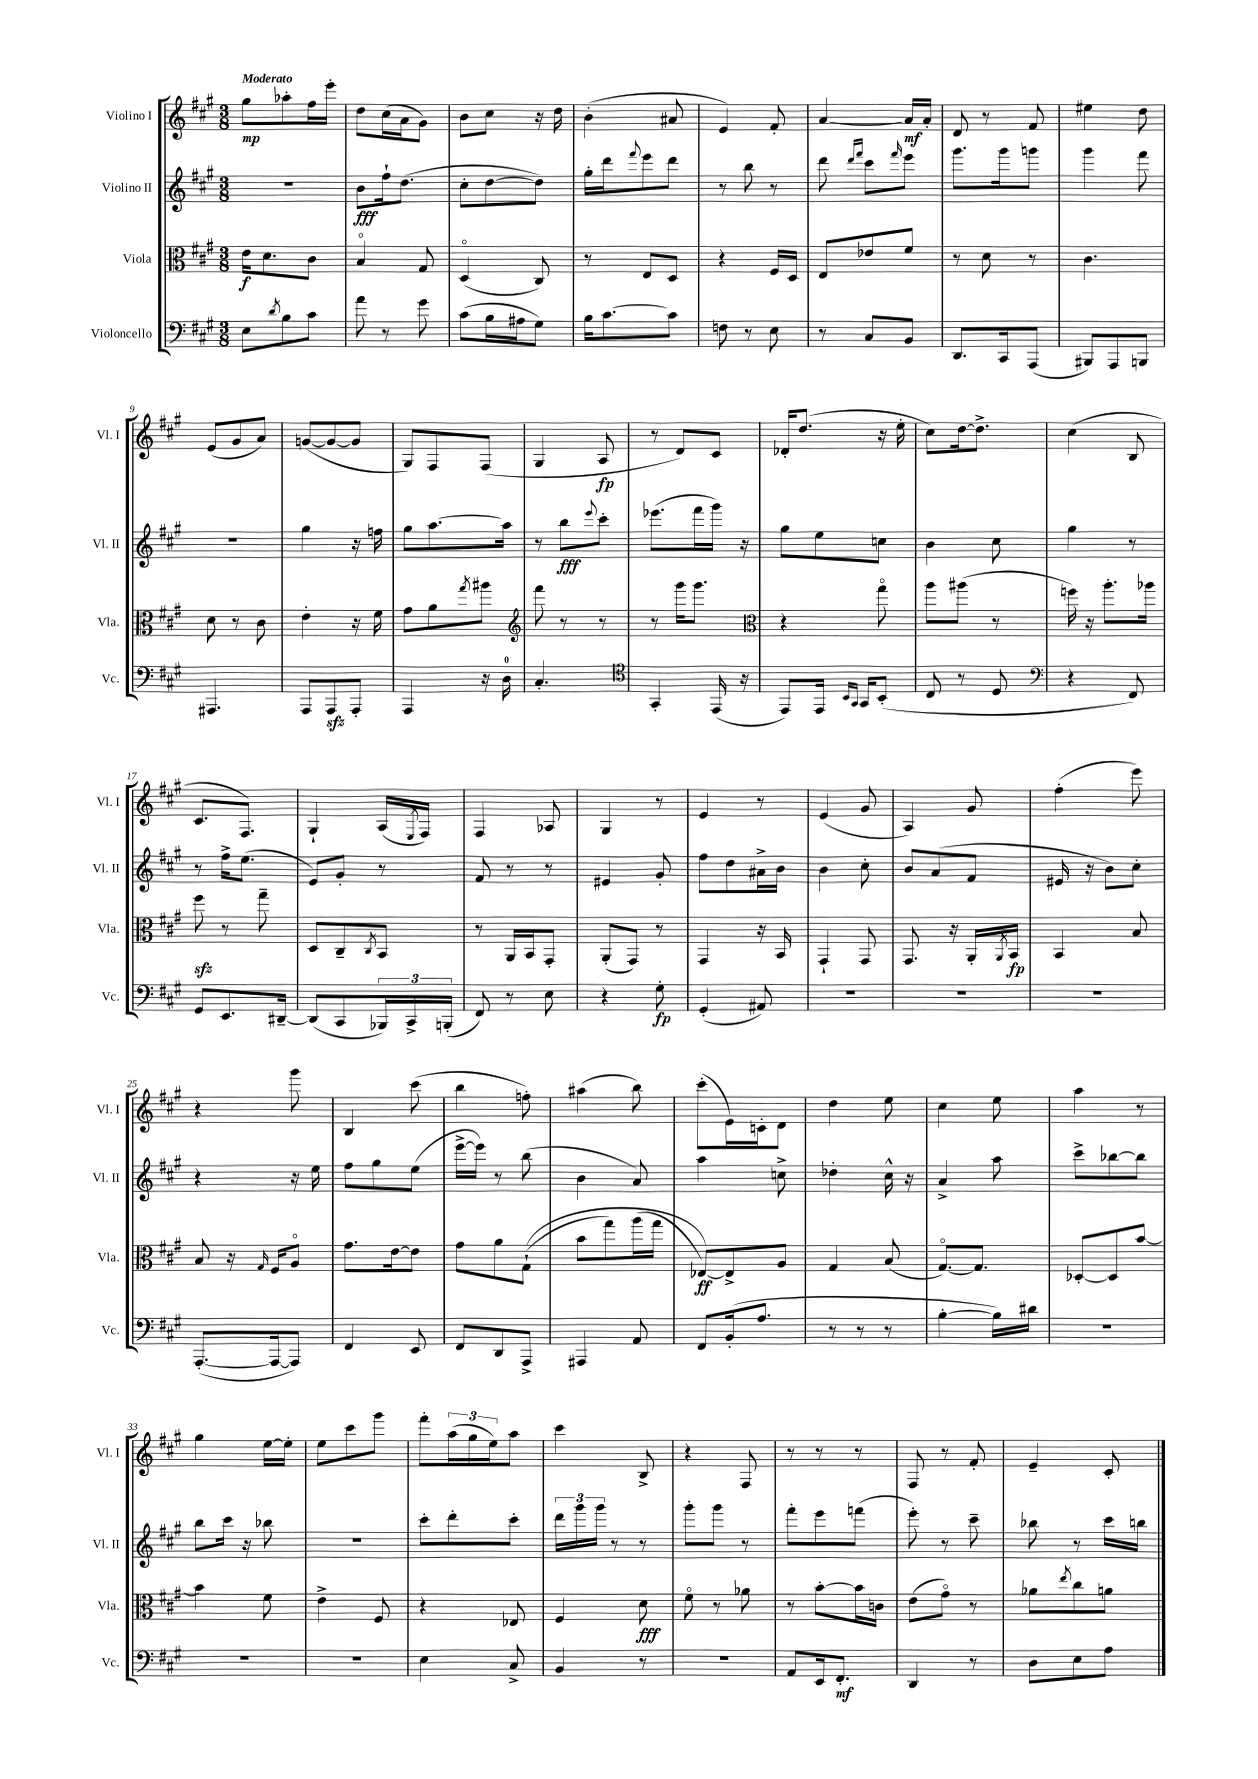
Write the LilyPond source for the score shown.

<<
\new StaffGroup <<
\new Staff = "s0" \with { instrumentName = "Violino I" shortInstrumentName = "Vl. I" } {
    \clef treble \key a \major \numericTimeSignature \time 3/8 \tempo "Moderato"
    gis''8\mp aes''8-. fis''16 e'''16-. |
    d''8 cis''16( a'16 gis'8) |
    b'8 cis''8 r16 d''16 |
    b'4-.( ais'8 |
    e'4) fis'8-. |
    a'4~ a'16\mf a'16-. |
    d'8 r8 fis'8 |
    eis''4 d''8 |
    e'8( gis'8 a'8) |
    g'8~( g'8~ g'8 |
    gis8) fis8 fis8( |
    gis4 a8\fp |
    r8 d'8) cis'8 |
    des'16-. d''8.( r16 e''16-. |
    cis''8) d''16~ d''8.-> |
    cis''4( b8 |
    cis'8. fis8.) |
    gis4-! a16( \acciaccatura { e8 } fis16) |
    fis4 aes8 |
    gis4 r8 |
    e'4 r8 |
    e'4( gis'8 |
    a4) gis'8 |
    fis''4-.( e'''8) |
    r4 gis'''8 |
    b4 cis'''8( |
    b''4 f''8-.) |
    ais''4( b''8) |
    cis'''8-.( e'16) c'16-. d'8 |
    d''4 e''8 |
    cis''4 e''8 |
    a''4 r8 |
    gis''4 e''16~ e''16-. |
    e''8 cis'''8 gis'''8 |
    fis'''8-. \tuplet 3/2 { a''16( gis''16 e''16) } a''8 |
    cis'''4 b8-> |
    r4 fis8 |
    r8 r8 r8 |
    fis8 r8 fis'8-. |
    e'4-- cis'8-. \bar "|." |
}
\new Staff = "s1" \with { instrumentName = "Violino II" shortInstrumentName = "Vl. II" } {
    \clef treble \key a \major \numericTimeSignature \time 3/8
    R4. |
    b'8\fff fis''16-! d''8.( |
    cis''8-. d''8~ d''8) |
    gis''16-. d'''16 \appoggiatura { fis'''8 } e'''8 d'''8 |
    r8 b''8 r8 |
    d'''8 \grace { d'''16 fis'''16 } cis'''8 \grace { fis'''16 } e'''8 |
    gis'''8. gis'''16 g'''8 |
    gis'''4 fis'''8 |
    R4. |
    gis''4 r16 f''16 |
    gis''8 a''8.~ a''16 |
    r8 b''8\fff \appoggiatura { e'''8 } cis'''8-. |
    ees'''8.( fis'''16 gis'''16) r16 |
    gis''8 e''8 c''8 |
    b'4 cis''8 |
    gis''4 r8 |
    r8 fis''16-> e''8.( |
    e'8) gis'8-. r8 |
    fis'8 r8 r8 |
    eis'4 gis'8-. |
    fis''8 d''8 ais'16-> b'16 |
    b'4 cis''8-. |
    b'8 a'8( fis'8 |
    eis'16 r16 b'8) cis''8-. |
    r4 r16 e''16 |
    fis''8 gis''8 e''8( |
    e'''16~-> e'''16) r8 b''8( |
    b'4 a'8) |
    a''4 c''8-> |
    des''4-. cis''16-^ r16 |
    a'4-> a''8 |
    cis'''8-> bes''8~ bes''8 |
    b''8 cis'''16 r16 bes''8 |
    R4. |
    cis'''8-. d'''8-. cis'''8-. |
    \tuplet 3/2 { d'''16 gis'''16 gis'''16 } r8 r8 |
    gis'''8-. gis'''8 r8 |
    fis'''8-. e'''8 f'''8( |
    e'''8-.) r8 cis'''8-- |
    bes''8 r8 cis'''16 b''16 \bar "|." |
}
\new Staff = "s2" \with { instrumentName = "Viola" shortInstrumentName = "Vla." } {
    \clef alto \key a \major \numericTimeSignature \time 3/8
    e'16\f d'8. cis'8 |
    b4\flageolet gis8 |
    d4\flageolet( cis8) |
    r8 e8 d8 |
    r4 fis16 d16 |
    e8 ees'8 fis'8 |
    r8 d'8 r8 |
    cis'4. |
    d'8 r8 cis'8 |
    e'4-. r16 fis'16 |
    gis'8 a'8 \acciaccatura { gis''8 } ais''8 |
    \clef treble fis'''8 r8 r8 |
    r8 gis'''16 gis'''8. |
    \clef alto r4 gis''8\flageolet |
    a''8 ais''8( r8 |
    f''16) r16 a''8.-. aes''16 |
    fis''8\sfz r8 gis''8-- |
    d8 cis8-- \acciaccatura { cis8 } b,8 |
    r8 a,16 b,16 gis,8-. |
    a,8-.( gis,8) r8 |
    gis,4 r16 b,16 |
    gis,4-! gis,8 |
    gis,8. r16 a,16-. \acciaccatura { a,8 } b,16\fp |
    b,4 b8 |
    b8 r16 \grace { gis16 } fis16 a8\flageolet |
    gis'8. e'16~ e'8 |
    gis'8 a'8 gis8-!(\( |
    b'8 gis''8) a''16( gis''16 |
    ees8~\ff)\) ees8-> a8 |
    gis4 b8( |
    gis8.~\flageolet) gis8. |
    des8~-. des8 b'8~ |
    b'4 fis'8 |
    e'4-> fis8 |
    r4 ees8 |
    fis4 d'8\fff |
    fis'8\flageolet r8 aes'8 |
    r8 b'8~-. b'16 c'16 |
    e'8( gis'8\flageolet) r8 |
    aes'8 \acciaccatura { e''8 } cis''8 a'8 \bar "|." |
}
\new Staff = "s3" \with { instrumentName = "Violoncello" shortInstrumentName = "Vc." } {
    \clef bass \key a \major \numericTimeSignature \time 3/8
    e8 \acciaccatura { d'8 } b8 cis'8 |
    a'8 r8 gis'8 |
    cis'8( b16 ais16 gis8) |
    b16 cis'8.~ cis'8 |
    f8 r8 e8 |
    r8 cis8 b,8 |
    d,8. cis,16 a,,8( |
    bis,,8) a,,8 b,,8 |
    ais,,4. |
    a,,8 a,,8\sfz a,,8-. |
    a,,4 r16 d16-0 |
    cis4.-. |
    \clef tenor gis,4-. e,16( r16 |
    e,8) e,16 \grace { b,16 gis,16 } gis,16 b,8-.( |
    cis8 r8 d8 |
    \clef bass r4 fis,8) |
    gis,8 e,8. dis,16~-- |
    dis,8( cis,8 \tuplet 3/2 { bes,,16) cis,16-> b,,16-.( } |
    fis,8) r8 e8 |
    r4 gis8-.\fp |
    gis,4-.( ais,8) |
    R4. |
    R4. |
    R4. |
    a,,8.~-.( a,,16~ a,,8) |
    fis,4 e,8 |
    fis,8 d,8 a,,8-> |
    ais,,4 a,8 |
    fis,8 b,16-.( a8. |
    r8 r8 r8 |
    b4~-. b16) dis'16 |
    R4. |
    R4. |
    R4. |
    e4 cis8-> |
    b,4 r8 |
    R4. |
    a,8 e,16 fis,8.-.\mf |
    d,4 r8 |
    d8 e8 a8 \bar "|." |
}
>>
>>
